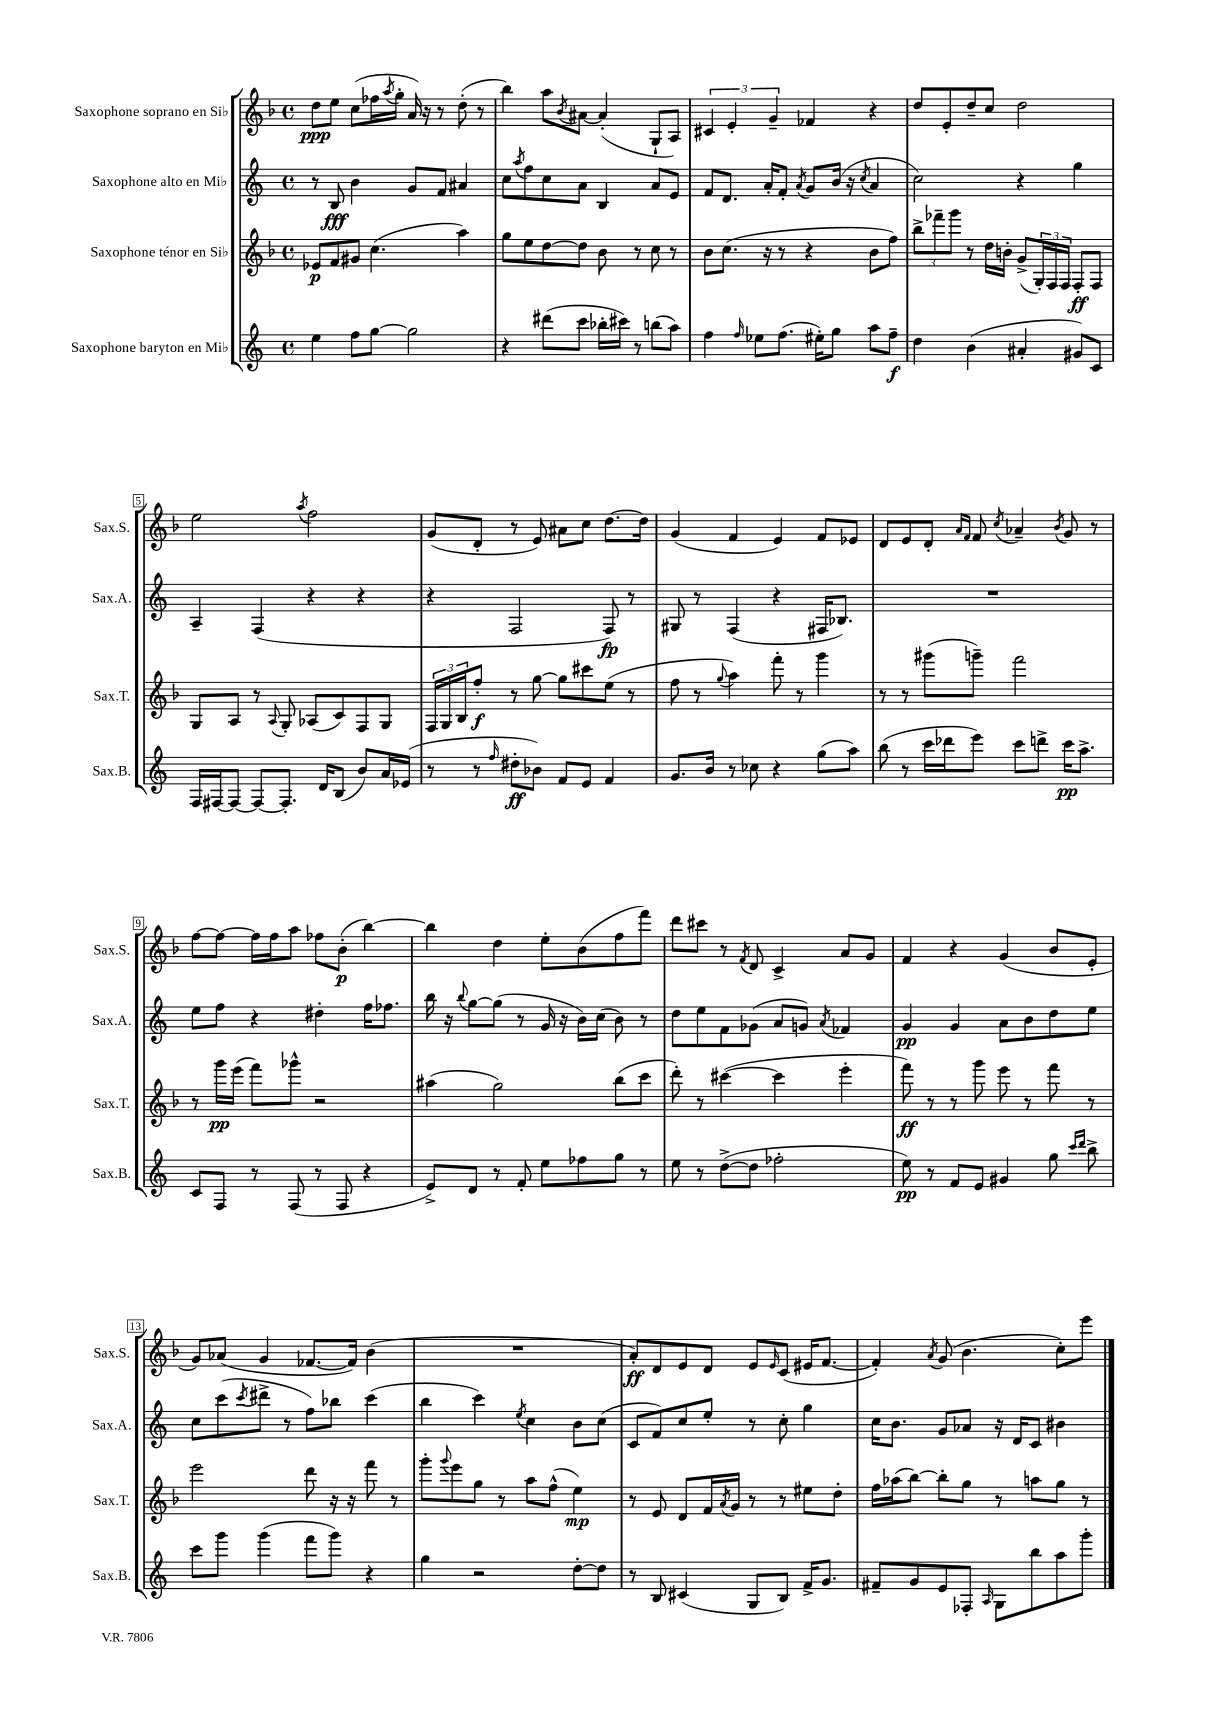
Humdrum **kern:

**kern	**kern	**kern	**kern
*staff4	*staff3	*staff2	*staff1
*clefG2	*clefG2	*clefG2	*clefG2
*k[]	*k[b-]	*k[]	*k[b-]
*M4/4	*M4/4	*M4/4	*M4/4
*met(c)	*met(c)	*met(c)	*met(c)
4ee	8e-	8r	8dd
.	8f	8B	8ee
8ff	8g#	4b	(8cc
[8gg	(4.cc	.	16ff-
.	.	.	8qaa
.	.	.	16gg'
2gg]	.	8g	16a)
.	.	.	16r
.	.	8f	8r
.	4aa)	4a#	(8dd'
.	.	.	8r
=	=	=	=
4r	8gg	8cc	4bb-)
.	.	8qaa	.
.	8ee	8ff	.
(8ddd#	[8dd	8cc	8aa
.	.	.	8qb-
8ccc	8dd]	8a	[8a#
16bb-'	8b-	4B	(4a#']
16ccc#)	.	.	.
8r	8r	.	.
(8bb	8cc	8a	8G`
8aa)	8r	8e	8A)
=	=	=	=
4ff	8b-	8f	6c#
.	(8.cc	8.d	.
.	.	.	6e'
16qqff	.	.	.
8ee-	.	.	.
.	16r	16a'	.
.	.	.	6g~
(8.ff	8r	8f'	.
.	.	8qa	.
.	4r	8g	4f-
16ee#')	.	.	.
8gg	.	(16b	.
.	.	16r	.
.	.	8qcc	.
8aa	8b-	4a	4r
8ff~	8ff)	.	.
=	=	=	=
4dd	12bb-^	2cc)	8dd
.	12fff-~	.	.
.	.	.	8e'
.	12ggg	.	.
(4b	8r	.	8dd~
.	16dd	.	8cc
.	16b'	.	.
4a#'	(8g^	4r	2dd
.	24G')	.	.
.	24F	.	.
.	24F	.	.
8g#)	8F'	4gg	.
8c	8F	.	.
=	=	=	=
16F	8G	4A~	2ee
[16F#	.	.	.
8F#_	8A	.	.
8F#_	8r	(4F	.
.	8qqA	.	.
8.F#']	8G'	.	.
.	.	.	8qaa
.	(8A-	4r	2ff
16d	.	.	.
(8B	8c)	.	.
8b)	8F	4r	.
16a	8G	.	.
(16e-	.	.	.
=	=	=	=
8r	24F	4r	(8g
.	24G	.	.
.	24B-	.	.
8r	8ff'	.	8d'
16qqff	.	.	.
8dd#'	8r	2F	8r
8b-)	[8gg	.	8e)
8f	8gg]	.	8a#
8e	8ccc#	.	8cc
4f	(8ee	8F)	[8.dd
.	8r	8r	.
.	.	.	16dd]
=	=	=	=
8.g	8ff	8G#	(4g
.	8r	8r	.
16b	.	.	.
.	8qqgg	.	.
8r	4aa)	(4F	4f
8cc-	.	.	.
4r	8fff'	4r	4e)
.	8r	.	.
(8gg	4ggg	16F#	8f
.	.	8.B-)	.
8aa)	.	.	8e-
=	=	=	=
(8bb	8r	1r	8d
8r	8r	.	8e
16ccc	(8ggg#	.	8d'
16ddd-	.	.	.
.	.	.	16qqa
.	.	.	16qqf
8eee)	8ggg~)	.	8f
.	.	.	8qcc
8ccc	2fff	.	4a-~
8ddd^	.	.	.
.	.	.	8qb-
16ccc	.	.	8g
8.aa^	.	.	.
.	.	.	8r
=	=	=	=
8c	8r	8ee	[8ff
8F	16ggg	8ff	8ff_
.	(16eee	.	.
8r	8fff)	4r	16ff]
.	.	.	16ff
(8F	8ggg-^^	.	8aa
8r	2r	4dd#'	8ff-
8F	.	.	(8b-'
4r	.	16ff	[4bb-)
.	.	8.ff-	.
=	=	=	=
8e^)	(4aa#	16bb	4bb-]
.	.	16r	.
.	.	8qqbb	.
8d	.	[8gg	.
8r	2gg)	(8gg]	4dd
8f'	.	8r	.
8ee	.	16g	8ee'
.	.	16r	.
8ff-	.	16b)	(8b-
.	.	(16cc	.
8gg	(8bb-	8b)	8ff
8r	8ccc	8r	8fff)
=	=	=	=
8ee	8ddd')	8dd	8ddd
8r	8r	8ee	8ccc#
([8dd^	([4ccc#	8f	8r
.	.	.	8qf
8dd]	.	(8g-	8d
2ff-'	4ccc#]	8a	4c^
.	.	8g)	.
.	.	8qa	.
.	4eee'	4f-	8a
.	.	.	8g
=	=	=	=
8ee)	8fff)	4g	4f
8r	8r	.	.
8f	8r	4g	4r
8e	8ggg	.	.
4g#	8eee	8a	(4g
.	8r	8b	.
8gg	8fff	8dd	8b-
16qqccc	.	.	.
16qqddd	.	.	.
8bb^	8r	8ee	8e'
=	=	=	=
8ccc	2eee	8cc	8g)
8ggg	.	(8ccc	(8a-
.	.	8qccc	.
(4ggg	.	8ddd#^	4g
.	.	8r	.
8fff	8ddd	8ff)	[8.f-
8ggg)	16r	8bb-	.
.	16r	.	16f-])
4r	8fff	(4ccc	(4b-
.	8r	.	.
=	=	=	=
4gg	8ggg'	4bb	1r
.	8qqggg	.	.
.	8eee	.	.
2r	8gg	4ccc)	.
.	8r	.	.
.	.	8qee	.
.	8aa	4cc	.
.	(8ff^^	.	.
[8dd'	4ee)	8b	.
8dd]	.	(8cc	.
=	=	=	=
8r	8r	8c	8a')
8B	8e	8f)	8d
(4c#	8d	8cc	8e
.	16f	8ee'	8d
.	8qa	.	.
.	16g	.	.
8G	8r	8r	8e
.	.	.	16qqe
8B)	8r	8cc'	(8c
16f^	8ee#	4gg	16e#
8.g	.	.	[8.f
.	8dd'	.	.
=	=	=	=
8f#~	16ff	16cc	4f'])
.	(16aa-	8.b	.
8g	[8bb-)	.	.
.	.	.	8qa
8e	8bb-']	8g	(8g
8F-'	8gg	8a-	4.b-
16qqA	.	.	.
8G	8r	16r	.
.	.	16d	.
8bb	8aa	8c	.
8aa	8gg	4b#	8cc')
8ggg'	8r	.	8eee
==	==	==	==
*-	*-	*-	*-
